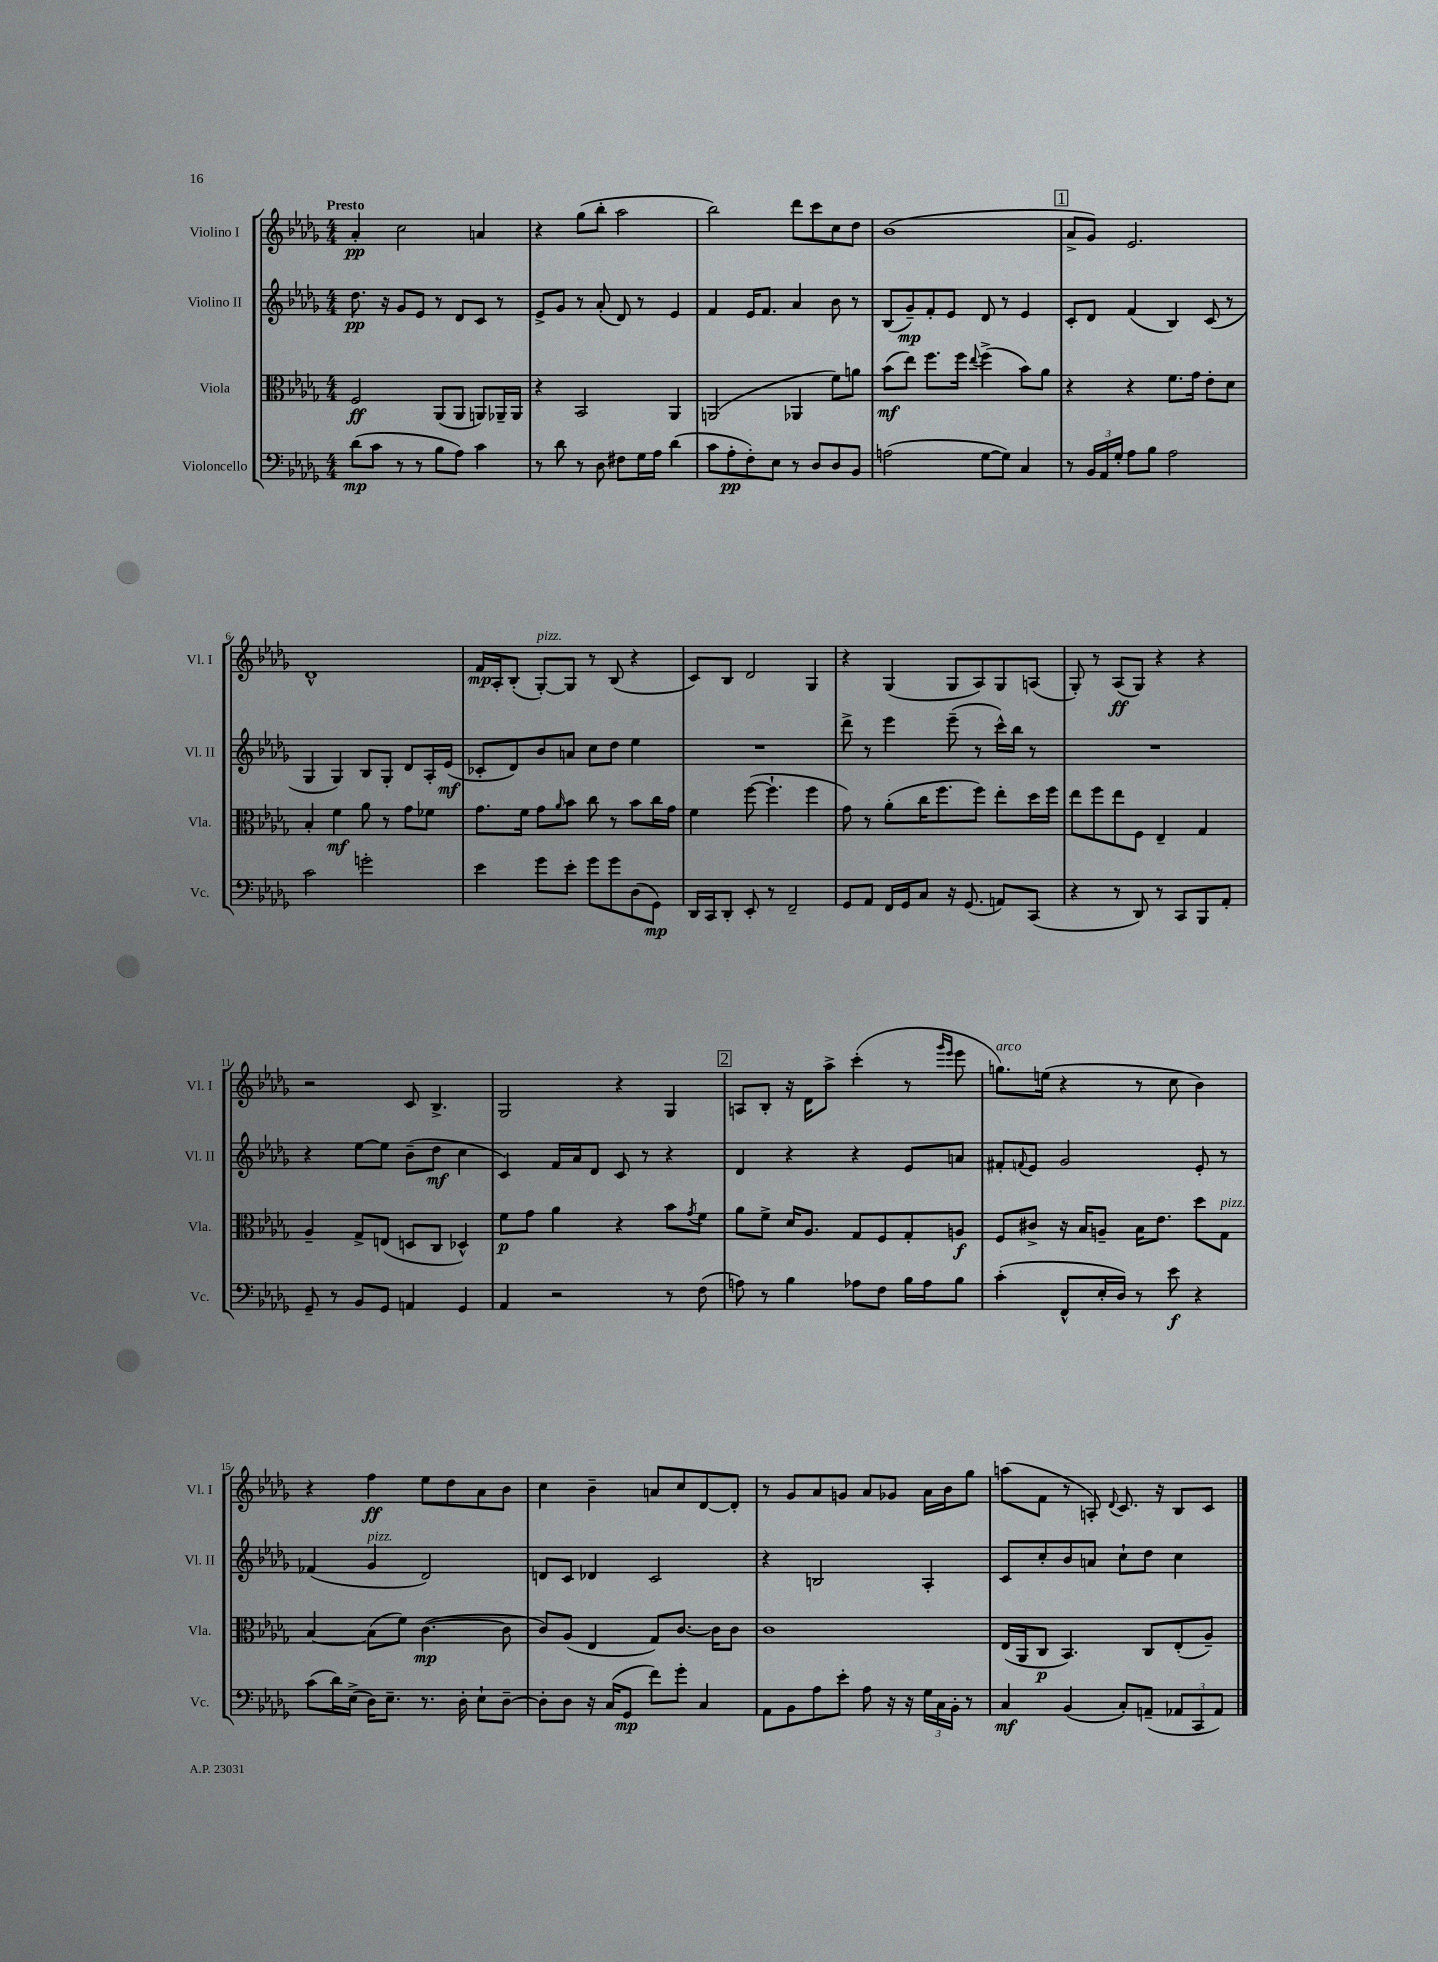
<<
\new StaffGroup <<
\new Staff = "s0" \with { instrumentName = "Violino I" shortInstrumentName = "Vl. I" } {
    \clef treble \key des \major \numericTimeSignature \time 4/4 \tempo "Presto"
    aes'4-.\pp c''2 a'4 |
    r4 ges''8( bes''8-. aes''2 |
    bes''2) des'''8 c'''8 c''8 des''8 |
    bes'1( |
    \mark \markup { \box "1" } aes'8-> ges'8) ees'2. |
    des'1-^ |
    f'16\mp aes16-. bes8-.( ges8~-.^\markup { \italic "pizz." }) ges8 r8 bes8( r4 |
    c'8) bes8 des'2 ges4 |
    r4 ges4( ges8 aes8) ges8 a8( |
    ges8-.) r8 aes8\ff( ges8) r4 r4 |
    r2 c'8 bes4.-> |
    ges2 r4 ges4 |
    \mark \markup { \box "2" } a8 bes8-. r16 des'16 aes''8-> c'''4-.( r8 \grace { ges'''16 ees'''16 } ees'''8 |
    g''8.^\markup { \italic "arco" }) e''16( r4 r8 c''8 bes'4) |
    r4 f''4\ff ees''8 des''8 aes'8 bes'8 |
    c''4 bes'4-- a'8 c''8 des'8~ des'8-. |
    r8 ges'8 aes'8 g'8 aes'8 ges'8 aes'16 bes'16 ges''8 |
    a''8( f'8 r8 a8-.) \appoggiatura { des'8 } c'8. r16 bes8 c'8 \bar "|." |
}
\new Staff = "s1" \with { instrumentName = "Violino II" shortInstrumentName = "Vl. II" } {
    \clef treble \key des \major \numericTimeSignature \time 4/4
    des''8.\pp r16 ges'8 ees'8 r8 des'8 c'8 r8 |
    ees'8-> ges'8 r8 aes'8-.( des'8) r8 ees'4 |
    f'4 ees'16 f'8. aes'4 bes'8 r8 |
    bes8( ges'8--\mp) f'8-. ees'8 des'8 r8 ees'4 |
    \mark \markup { \box "1" } c'8-. des'8 f'4( bes4) c'8( r8 |
    ges4 ges4) bes8 ges8-. des'8 aes16-. ees'16\mf( |
    ces'8-. des'8) bes'8 a'8 c''8 des''8 ees''4 |
    R1 |
    des'''8-> r8 ees'''4 ees'''8--( r8 c'''16-^) bes''16 r8 |
    R1 |
    r4 ees''8~ ees''8 bes'8--( des''8\mf c''4 |
    c'4) f'16 aes'16 des'8 c'8 r8 r4 |
    \mark \markup { \box "2" } des'4 r4 r4 ees'8 a'8 |
    fis'8-. \appoggiatura { f'8 } ees'8 ges'2 ees'8-. r8 |
    fes'4( ges'4^\markup { \italic "pizz." } des'2) |
    d'8 c'8 des'4 c'2 |
    r4 b2 aes4-. |
    c'8 c''8-. bes'8 a'8 c''8-! des''8 c''4 \bar "|." |
}
\new Staff = "s2" \with { instrumentName = "Viola" shortInstrumentName = "Vla." } {
    \clef alto \key des \major \numericTimeSignature \time 4/4
    f2\ff aes,8( aes,8 a,8) aes,16-- aes,16 |
    r4 bes,2 aes,4 |
    a,2( aes,4 f'8) a'8 |
    bes'8\mf( ees''8) f''8. f''16 \appoggiatura { ees''8 } f''4->( bes'8) aes'8 |
    \mark \markup { \box "1" } r4 r4 f'8. ges'16 ees'8-. des'8 |
    bes4-. f'4\mf aes'8 r8 ges'8 fes'8 |
    ges'8. f'16 ges'8 \grace { aes'16 } bes'8 c''8 r8 bes'8 c''16 ges'16 |
    f'4 f''8~( f''4.-! f''4 |
    ges'8) r8 aes'8-.( c''16 f''8. f''8) ees''8-. des''16 f''16 |
    ees''8 f''8 ees''8 f8 ees4-- ges4 |
    aes4-- ges8-> e8( d8 c8 des4-^) |
    f'8\p ges'8 aes'4 r4 bes'8 \acciaccatura { ges'8 } f'8 |
    \mark \markup { \box "2" } aes'8 f'8-> des'16 aes8. ges8 f8 ges8-. a8\f |
    f8 cis'8-> r16 bes16 a8-- bes16 ees'8. des''8 ges8^\markup { \italic "pizz." } |
    bes4~ bes8( f'8) c'4.~\mp( c'8 |
    c'8) aes8( ees4 ges8) c'8.~ c'16 c'8 |
    c'1 |
    ees16( aes,16 c8\p bes,4.) c8 ees8-.( aes8--) \bar "|." |
}
\new Staff = "s3" \with { instrumentName = "Violoncello" shortInstrumentName = "Vc." } {
    \clef bass \key des \major \numericTimeSignature \time 4/4
    des'8\mp( c'8 r8 r8 bes8 aes8) c'4 |
    r8 des'8 r8 des8 fis8 ges16 aes16 des'4( |
    c'8 aes8-.\pp f8-.) ees8 r8 des8 des8 bes,8 |
    a2( ges8~ ges8) c4 |
    \mark \markup { \box "1" } r8 \tuplet 3/2 { bes,16 aes,16 ges16-. } aes8 bes8 aes2 |
    c'2 g'2-. |
    ees'4 ges'8 ees'8-. ges'8 ges'8 des8( ges,8\mp) |
    des,16 c,16 des,8-. ees,8-. r8 f,2-- |
    ges,8 aes,8 f,16 ges,16 c8 r16 ges,8.( a,8) c,8( |
    r4 r8 des,8) r8 c,8 bes,,8 aes,8-. |
    ges,8-- r8 bes,8 ges,8 a,4 ges,4 |
    aes,4 r2 r8 f8( |
    \mark \markup { \box "2" } a8) r8 bes4 aes8 f8 bes16 aes16 bes8 |
    c'4-.( f,8-^ ees16-. des16) r8 ees'8\f r4 |
    c'8( des'16) ees16->( des16) ees8.-- r8. des16-. ees8-! des8~-- |
    des8-. des8 r16 c16( ges,8\mp f'8) ges'8-. c4 |
    aes,8 bes,8 aes8 ees'8-. aes8 r16 r16 \tuplet 3/2 { ges16 c16 bes,16-. } r8 |
    c4\mf bes,4( c8-.) a,8--( \tuplet 3/2 { aes,8 c,8 aes,8) } \bar "|." |
}
>>
>>
